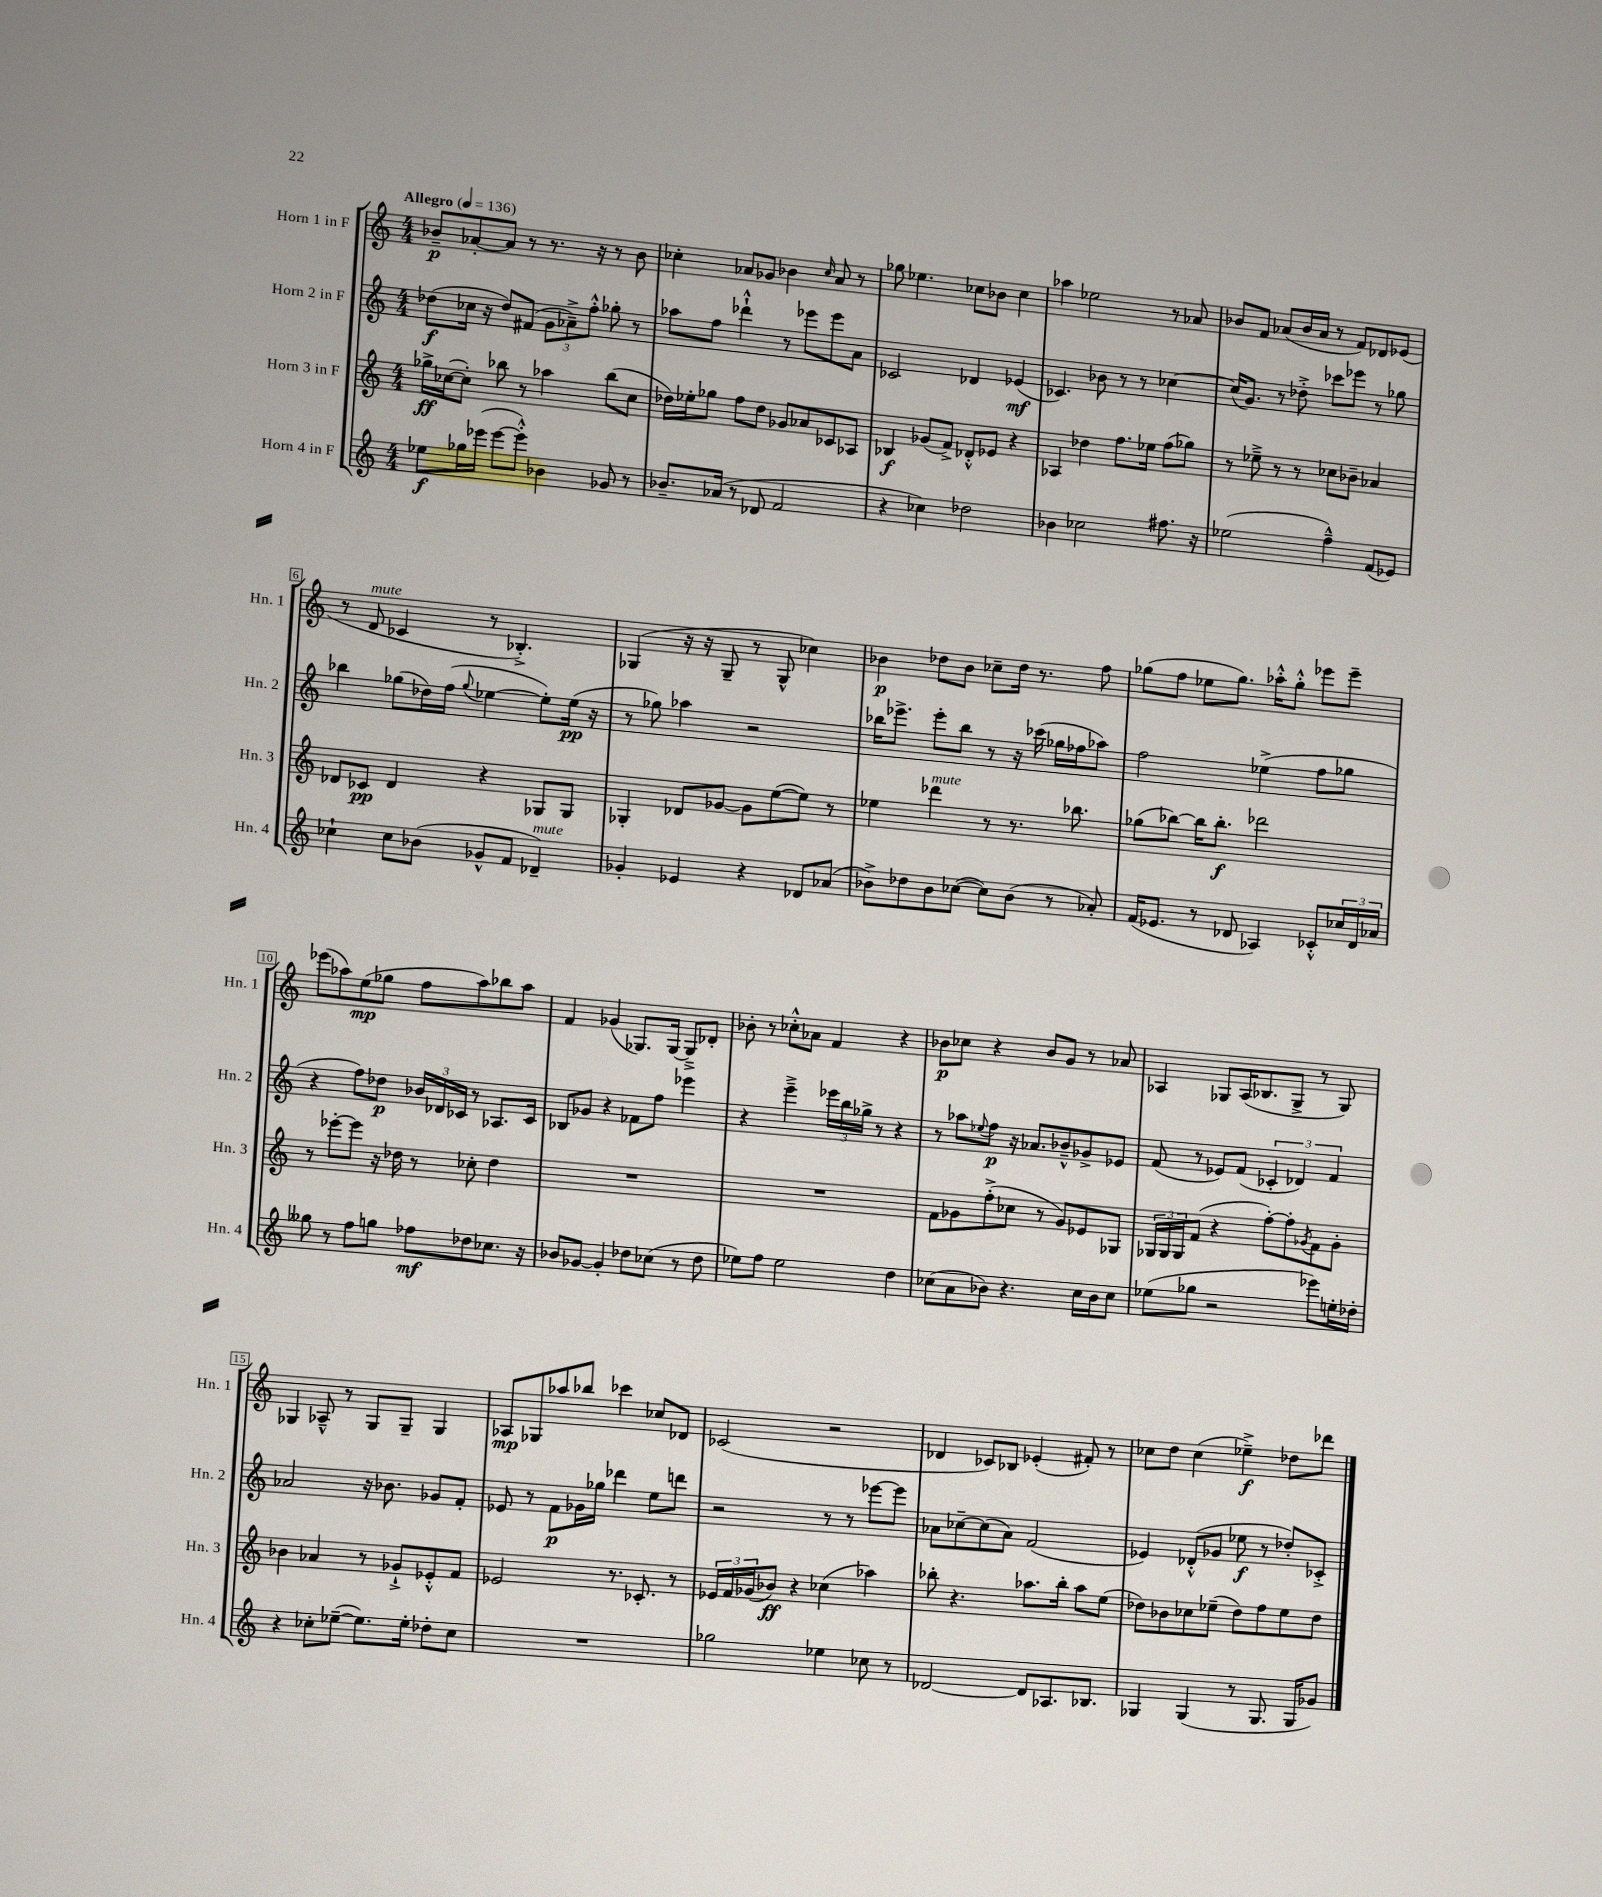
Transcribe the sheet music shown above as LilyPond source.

<<
\new StaffGroup <<
\new Staff = "s0" \with { instrumentName = "Horn 1 in F" shortInstrumentName = "Hn. 1" } {
    \clef treble \key c \major \numericTimeSignature \time 4/4 \tempo "Allegro" 4 = 136
    bes'8--\p aes'8~-. aes'8 r8 r8. r16 r8 bes'8 |
    ces''4-. aes'8 ges'8 bes'4 \grace { ces''16 } aes'8 r8 |
    ges''8 ees''4. ces''8 bes'8 ces''4 |
    aes''4 ees''2 r8 aes'8 |
    bes'8 f'8 aes'8( bes'16 aes'16 r8 f'8) des'8 ees'8( |
    r8 d'8^\markup { \italic "mute" } ces'4 r8 bes4.-.->) |
    ges4( r16 r16 ges8-- r8 ges8-^ ces''4) |
    bes'4\p des''8 bes'8 ces''8-- des''16 r8. f''8 |
    ges''8( f''8 ees''8 ges''8.) aes''16-.-^ ges''8-.-^ ees'''8 ees'''8-- |
    ees'''8( aes''8) e''8\mp( ges''8 f''8 aes''8) bes''8 aes''8 |
    f'4 ges'4( ges8.) ges16~ ges8---> des'8-. |
    bes'8-. r8 ces''8-.-^ aes'8 f'4 r4 |
    bes'8\p ces''8 r4 bes'8 g'8 r8 aes'8 |
    aes4 ges8 aes16( bes8. ges8-> r8 ges8) |
    ges4 aes8---^ r8 ges8 ges8-- ges4 |
    aes8\mp ges8 aes''8 bes''8 ces'''4 ces''8 des'8 |
    ces'2( r2 |
    des'4 ces'8) bes8 ees'4-.( fis'8-.) r8 |
    ces''8 d''8 ces''4( ees''4--->\f) des''8 des'''8 \bar "|." |
}
\new Staff = "s1" \with { instrumentName = "Horn 2 in F" shortInstrumentName = "Hn. 2" } {
    \clef treble \key c \major \numericTimeSignature \time 4/4
    des''8\f( ces''16 r16 des''8) fis'8( \tuplet 3/2 { g'8 aes'8--->) f''8-.-^ } ges''8-. r8 |
    aes''8 f''8 des'''4-!-^ r8 ees'''8 ees'''8 a'8 |
    ces'2 des'4 ees'4\mf( |
    ces'4.) bes'8 r8 r8 ces''4~ |
    ces''16( g'8.) r8 des''8-.-> ces'''8 ees'''8 r8 ges''8 |
    bes''4 ges''8( des''16) f''16( \appoggiatura { ges''8 } ees''4~ ees''8-.) ees''16\pp( r16 |
    r8 ges''8) aes''4 r2 |
    bes''16 ees'''8.-> ees'''8-. bes''8 r8 r16 ces'''16( ges''16 fes''16 aes''8) |
    f''2 ees''4->( f''8 ges''8 |
    r4 f''8) des''8\p \tuplet 3/2 { bes'16 des'16 ces'16 } r8 aes8. ces'16 |
    bes8 ges'8 r4 fes'8 f''8 ees'''4 |
    r4 e'''4---> \tuplet 3/2 { ees'''16 b''16 ges''16-> } r8 r4 |
    r8 aes''8 \appoggiatura { ees''8 } f''8\p r16 aes'8. bes'8---^ ges'8-> ees'8 |
    f'8( r8 ees'8) f'8( \tuplet 3/2 { ces'4-. des'4) f'4 } |
    aes'2 r16 bes'8. ges'8 f'8-. |
    ees'8 r8 f'8\p ges'16 ges''16 des'''4 e''8 d'''8 |
    r2 r8 r8 ees'''8~ ees'''8 |
    aes'8 ces''8~-- ces''8( aes'8) f'2( |
    ees'4) des'8-.-^( ges'8 ees''8\f r8 des''8-.) ces'8-.-> \bar "|." |
}
\new Staff = "s2" \with { instrumentName = "Horn 3 in F" shortInstrumentName = "Hn. 3" } {
    \clef treble \key c \major \numericTimeSignature \time 4/4
    ges''16->\ff ces''16~( ces''8-.) bes''8 r8 aes''4 bes''8( ces''8 |
    des''16) ees''16-. ges''8 f''8 des''8 ges'8 aes'8 ces'8 aes8 |
    bes4\f ges'8( f'8->) des'8-.-^ ees'8 r4 |
    aes4 des''4 f''8. ees''16 f''8( ges''8) |
    r8 ees''8---> r8 r8 ces''8 bes'8-- aes'4 |
    des'8 ces'8\pp des'4 r4 ges8 ges8 |
    ges4-. des'8 ges'8~ ges'8 e''8~( e''8) r8 |
    ees''4 des'''4^\markup { \italic "mute" } r8 r8. bes''8. |
    ges''8( bes''8~) bes''16 bes''8.-.\f des'''2 |
    r8 ees'''8~-. ees'''8 r16 des''16 r8 ces''8-. des''4 |
    R1 |
    R1 |
    f'8 ges'8 f''8-.->( ces''8 r8 ges'8) ees'8 ges8 |
    \tuplet 3/2 { ges16 ges16 ges16 } f'8( r4 f''8~-.) f''8-. \acciaccatura { ges'8 } f'8 ges'8-. |
    bes'4 aes'4 r8 ges'8-!-> ees'8-.-^ f'8 |
    ees'2 r8. ces'8.-. r8 |
    \tuplet 3/2 { ees'16 f'16 ges'16( } bes'8\ff) r4 ces''4( aes''4) |
    bes''8-. r4. aes''8. bes''16-. aes''8 e''8( |
    des''8) bes'8 ces''8 ees''8--( des''8) f''8 ees''8 des''8 \bar "|." |
}
\new Staff = "s3" \with { instrumentName = "Horn 4 in F" shortInstrumentName = "Hn. 4" } {
    \clef treble \key c \major \numericTimeSignature \time 4/4
    ees''8\f ges''16 ees'''16( ees'''8~ ees'''8-.-^) bes'4 ges'8 r8 |
    bes'8.-- aes'16( r8 des'8 f'2 |
    r4 ces''4) des''2 |
    bes'4 ces''2 fis''8. r16 |
    ees''2( f''4---^) f'8( ees'8) |
    ces''4-! ces''8 bes'8( ges'8-^ f'8 des'4--^\markup { \italic "mute" }) |
    ges'4-. ees'4 r4 des'8 aes'8( |
    bes'8->) des''8 bes'8 ces''8~( ces''8) bes'8( r8 aes'8-.) |
    f'16( ees'8. r8 des'8 aes4) ces'8-.-^ \tuplet 3/2 { ces''16 des'16 aes'16 } |
    geses''8 r8 f''8 g''8 fes''8\mf des''8 ces''8. r16 |
    bes'8 ges'8~ ges'4-. des''8 ces''8( r8 des''8 |
    ees''8) f''8 ees''2 d''4 |
    ces''8( a'8 bes'8) r4. ces''16 bes'16 ces''8 |
    ees''8( ges''8 r2 ees'''8) e''16-. des''16-. |
    r4 ces''8-. ees''8~--( ees''8.) ees''16-. des''8-. ces''8 |
    R1 |
    ges''2 ees''4 ces''8 r8 |
    des'2~ des'8 aes8. bes8. |
    ges4 ges4( r8 ges8. ges16 ges'8) \bar "|." |
}
>>
>>
\layout { \context { \Score \override BarNumber.stencil = #(make-stencil-boxer 0.1 0.3 ly:text-interface::print) } }
